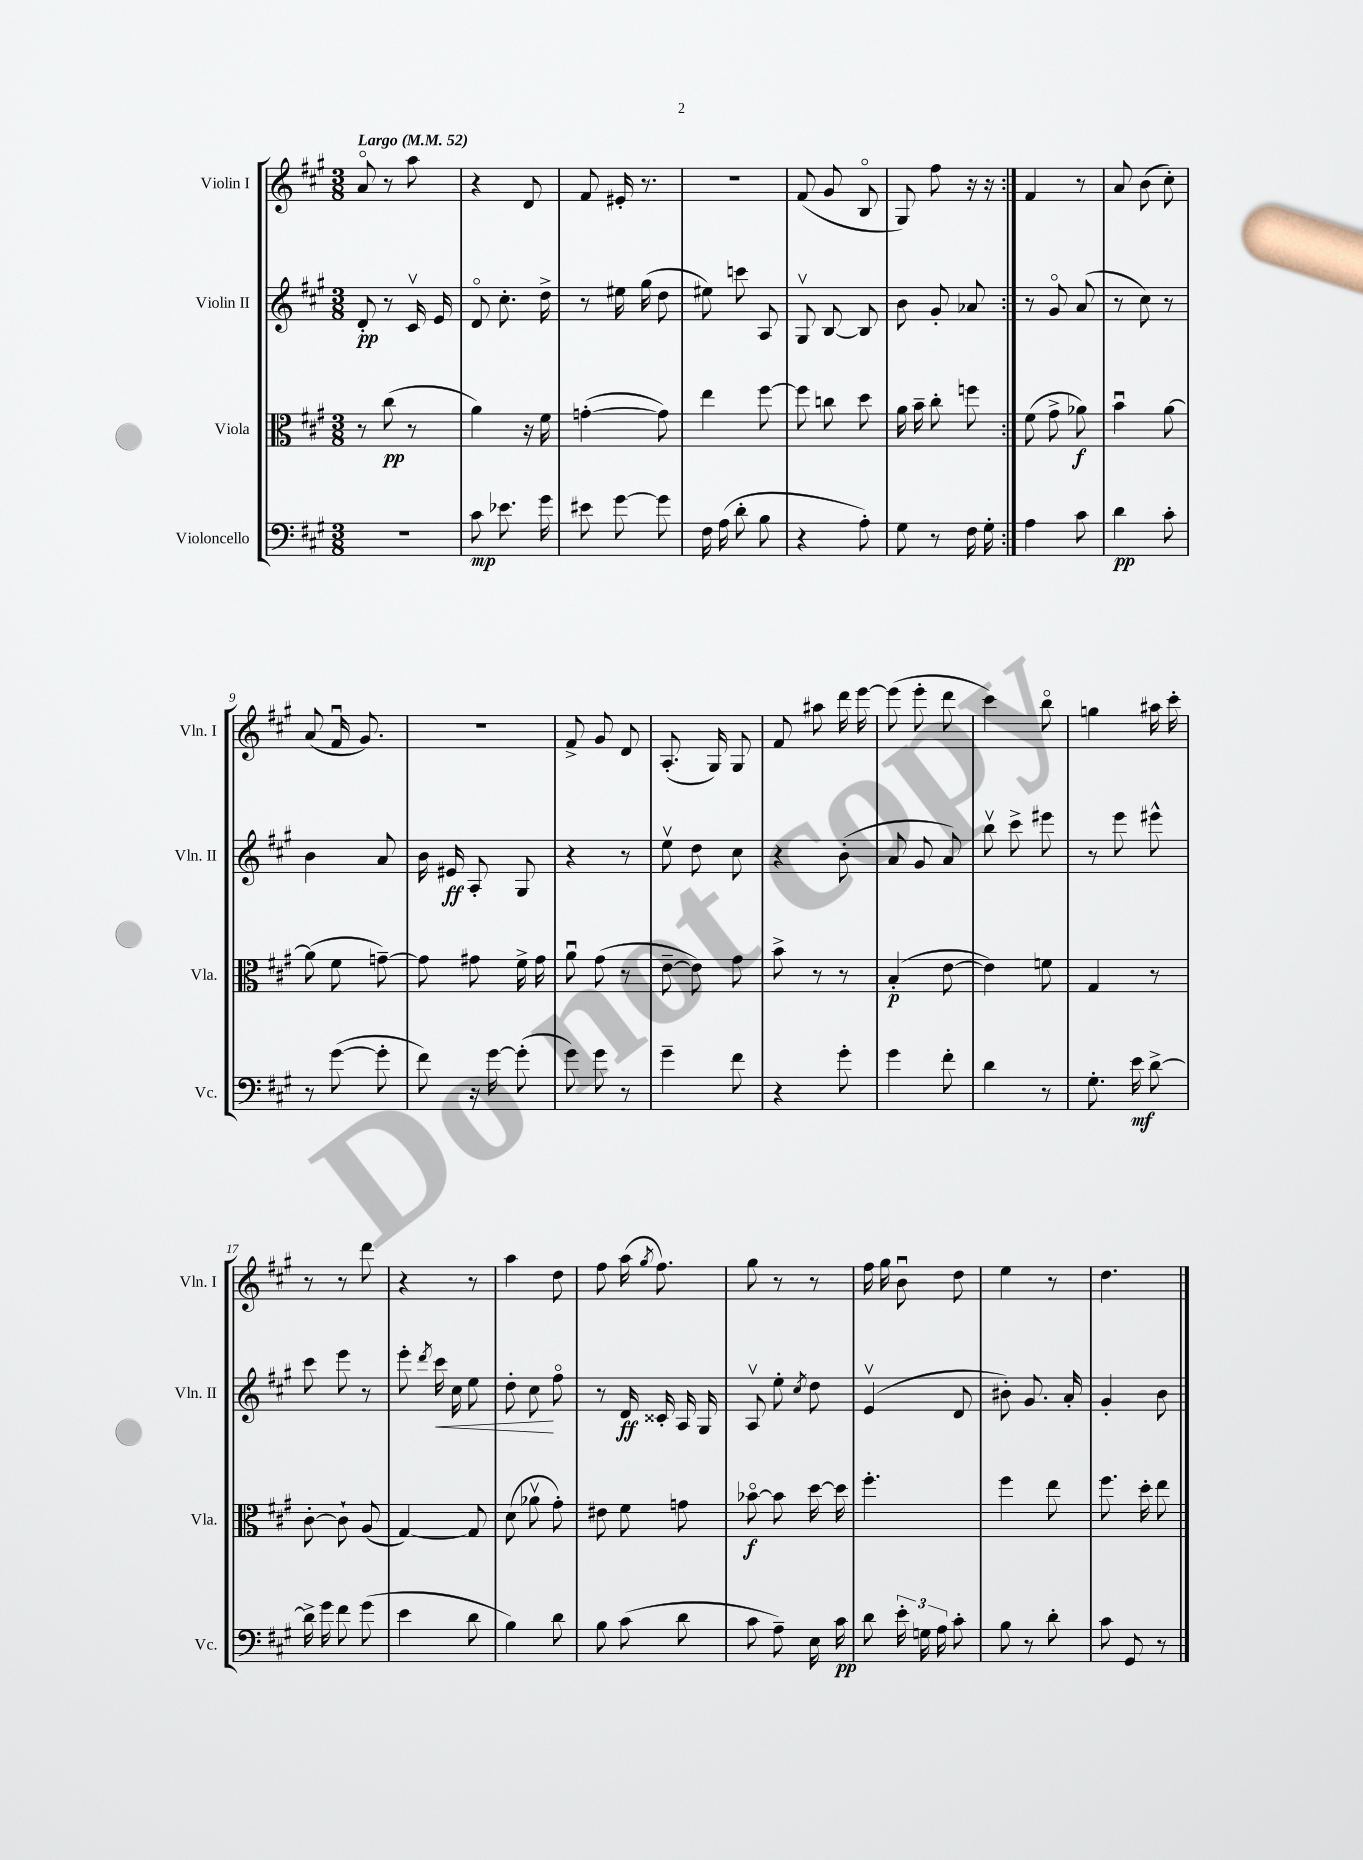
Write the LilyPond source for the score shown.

<<
\new StaffGroup <<
\new Staff = "s0" \with { instrumentName = "Violin I" shortInstrumentName = "Vln. I" } {
    \clef treble \key a \major \numericTimeSignature \time 3/8 \tempo "Largo" 4 = 52
    \autoBeamOff \repeat volta 2 { a'8\flageolet r8 a''8 |
    r4 d'8 |
    fis'8 eis'16-. r8. |
    r4. |
    fis'8( gis'8 b8\flageolet |
    gis8) fis''8 r16 r16 | }
    fis'4 r8 |
    a'8 b'8( cis''8-.) |
    a'8( fis'16\downbow gis'8.) |
    R4. |
    fis'8-> gis'8 d'8 |
    a8.-.( gis16) gis8 |
    fis'8 ais''8 d'''16 e'''16~ |
    e'''8( e'''8-. d'''8 |
    cis'''4) b''8\flageolet |
    g''4 ais''16 cis'''16-. |
    r8 r8 d'''8 |
    r4 r8 |
    a''4 d''8 |
    fis''8 a''16( \acciaccatura { gis''8 } fis''8.) |
    gis''8 r8 r8 |
    fis''16 gis''16 b'8\downbow d''8 |
    e''4 r8 |
    d''4. \bar "|." |
}
\new Staff = "s1" \with { instrumentName = "Violin II" shortInstrumentName = "Vln. II" } {
    \clef treble \key a \major \numericTimeSignature \time 3/8
    \autoBeamOff \repeat volta 2 { d'8-.\pp r8 cis'16\upbow e'16 |
    d'8\flageolet cis''8.-. d''16-> |
    r8 eis''16 gis''16( d''8 |
    eis''8) c'''8 a8 |
    gis8\upbow b8~ b8 |
    b'8 gis'8-. aes'8 | }
    r8 gis'8\flageolet a'8( |
    r8 cis''8) r8 |
    b'4 a'8 |
    b'16 eis'16\ff a8-. gis8 |
    r4 r8 |
    e''8\upbow d''8 cis''8 |
    r4 b'8-.( |
    a'8 gis'8 a'8) |
    b''8\upbow cis'''8-> eis'''8 |
    r8 e'''8 eis'''8-^ |
    cis'''8 e'''8 r8 |
    e'''8-. \acciaccatura { d'''8 } cis'''16\< cis''16 e''8 |
    d''8-. cis''8\! fis''8\flageolet |
    r8 d'16\ff cisis'16-. a16 gis16 |
    a8\upbow e''8-. \acciaccatura { cis''8 } d''8 |
    e'4\upbow( d'8 |
    bis'8-.) gis'8. a'16-. |
    gis'4-. b'8 \bar "|." |
}
\new Staff = "s2" \with { instrumentName = "Viola" shortInstrumentName = "Vla." } {
    \clef alto \key a \major \numericTimeSignature \time 3/8
    \autoBeamOff \repeat volta 2 { r8 cis''8\pp( r8 |
    a'4) r16 fis'16 |
    g'4~-.( g'8) |
    e''4 fis''8~ |
    fis''8 c''8 d''8 |
    a'16 b'16-- cis''8-. f''8 | }
    fis'8( gis'8-> aes'8\f) |
    b'4\downbow a'8~ |
    a'8( fis'8 g'8~--) |
    g'8 gis'8 fis'16-> gis'16 |
    a'8\downbow gis'8( r8 |
    e'8~-- e'8) gis'8 |
    b'8-> r8 r8 |
    b4-.\p( e'8~ |
    e'4) f'8 |
    gis4 r8 |
    cis'8~-. cis'8-! a8( |
    gis4~) gis8 |
    d'8( aes'8\upbow gis'8-.) |
    eis'8 fis'8 g'8 |
    bes'8~\flageolet\f bes'8 d''16~ d''16 |
    fis''4.-. |
    fis''4 e''8 |
    fis''8. d''16-. e''8 \bar "|." |
}
\new Staff = "s3" \with { instrumentName = "Violoncello" shortInstrumentName = "Vc." } {
    \clef bass \key a \major \numericTimeSignature \time 3/8
    \autoBeamOff \repeat volta 2 { R4. |
    cis'8\mp ees'8. gis'16 |
    eis'8 gis'8~ gis'8 |
    fis16 a16( d'8-. b8 |
    r4 a8-.) |
    gis8 r8 fis16 gis16-. | }
    a4 cis'8 |
    d'4\pp cis'8-. |
    r8 gis'8~( gis'8-. |
    fis'8) r16 gis'16~ gis'8-.( |
    gis'8) gis'8 r8 |
    gis'4-- fis'8 |
    r4 gis'8-. |
    gis'4 fis'8-. |
    d'4 r8 |
    gis8.-. e'16\mf d'8~-> |
    d'16-> gis'16 fis'8 gis'8( |
    e'4 d'8 |
    b4) d'8 |
    b8 cis'8( d'8 |
    cis'8 a8--) e16 cis'16\pp |
    d'8 \tuplet 3/2 { e'16-. g16 a16 } cis'8-. |
    b8 r8 d'8-. |
    cis'8 gis,8 r8 \bar "|." |
}
>>
>>
